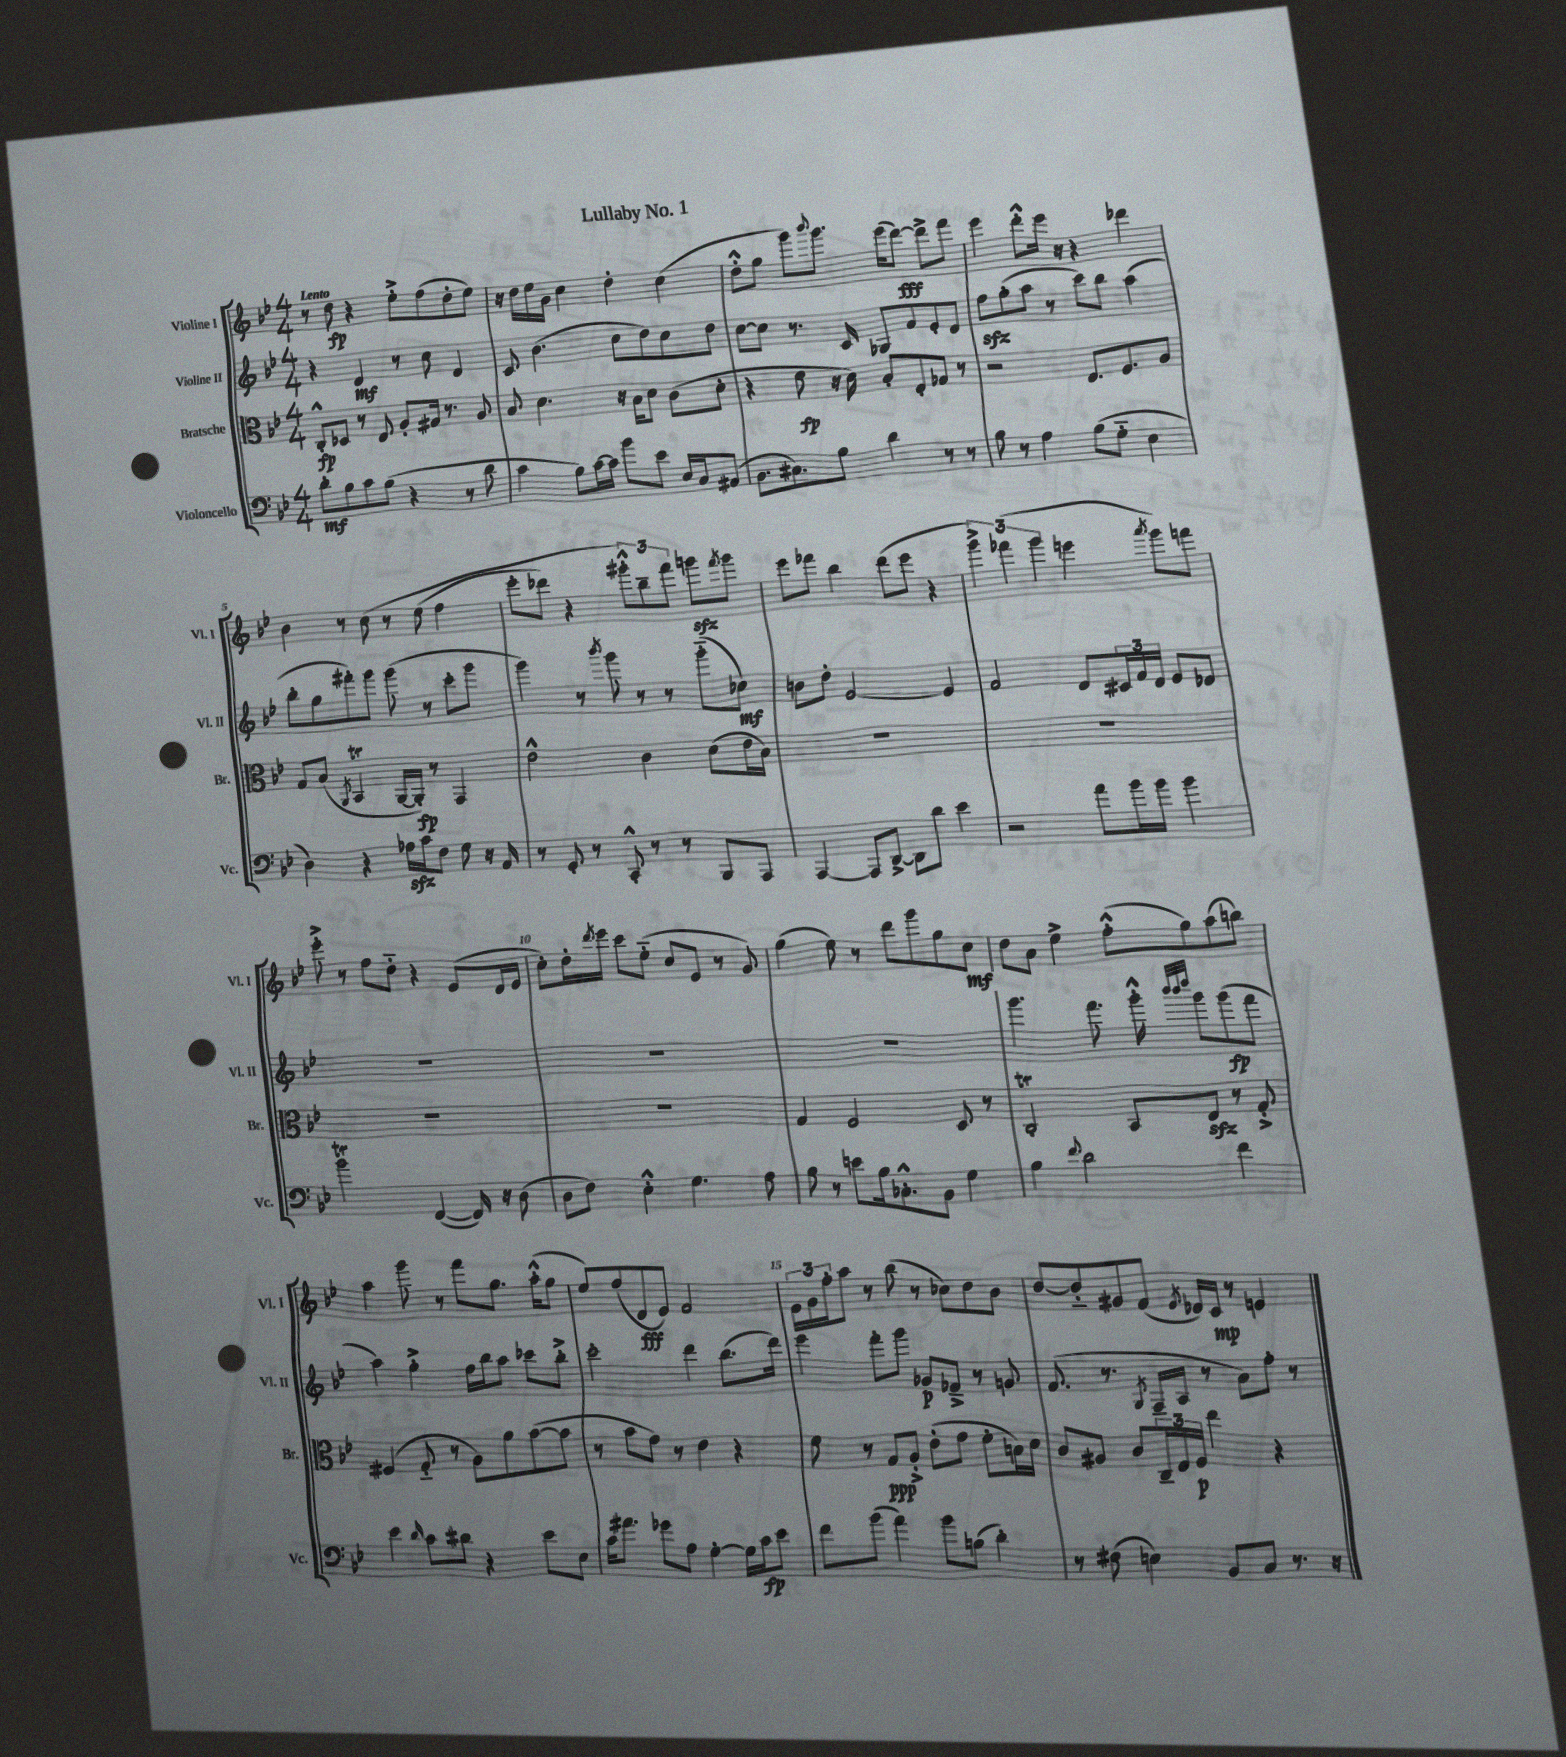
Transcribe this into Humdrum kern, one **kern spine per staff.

**kern	**dynam	**kern	**dynam	**kern	**dynam	**kern	**dynam
*part4	*part4	*part3	*part3	*part2	*part2	*part1	*part1
*staff4	*staff4	*staff3	*staff3	*staff2	*staff2	*staff1	*staff1
*I"Violoncello	*	*I"Bratsche	*	*I"Violine II	*	*I"Violine I	*
*I'Vc.	*	*I'Br.	*	*I'Vl. II	*	*I'Vl. I	*
*clefF4	*	*clefC3	*	*clefG2	*	*clefG2	*
*k[b-e-]	*	*k[b-e-]	*	*k[b-e-]	*	*k[b-e-]	*
*M4/4	*	*M4/4	*	*M4/4	*	*M4/4	*
=1	=1	=1	=1	=1	=1	=1	=1
!	!	!	!	!	!	!LO:TX:a:B:t=Lento	!
8d'\L	mf	8C'^^/L	fp	4r	.	8r	.
8B-\	.	8D-X/J	.	.	.	8dd\	fp
8c\	.	8r	.	4d/	mf	4r	.
(8B-\J	.	8E-/	.	.	.	.	.
4r	.	8A'/L	.	8r	.	8ee-'^\L	.
.	.	16G#X/Jk	.	8cc\	.	(8ff\	.
.	.	8.r	.	.	.	.	.
8r	.	.	.	4d/	.	8dd'\	.
8d\	.	8A/	.	.	.	8ee-\J)	.
=2	=2	=2	=2	=2	=2	=2	=2
4c\	.	8B-/	.	8c/	.	16r	.
.	.	.	.	.	.	16dd\LL	.
.	.	4.d\	.	(4.b-\	.	16ee-\	.
.	.	.	.	.	.	16g\JJ	.
8B-\L)	.	.	.	.	.	4cc\	.
[16c\L	.	.	.	.	.	.	.
16c\JJ]	.	.	.	.	.	.	.
8b-\L	.	16r	.	8cc\L	.	4dd'\	.
.	.	16B-\KL	.	.	.	.	.
8e-\J	.	8d\J	.	8dd\)	.	.	.
16E-/LL	.	(8c\L	.	8cc\	.	(4cc\	.
16C/J	.	.	.	.	.	.	.
(8AA#X/J	.	8d'\J	.	8dd\J	.	.	.
=3	=3	=3	=3	=3	=3	=3	=3
8.BB-\L	.	4r	.	[8cc\L	.	8dd'^^\L	.
.	.	.	.	8cc\J]	.	8gg\J	.
8.C#X\)	.	.	.	.	.	.	.
.	.	8f\	fp	8.r	.	8ggg\L)	.
.	.	.	.	.	.	8qqbbb-/	.
8B-\J	.	16r	.	.	.	8.ggg\J	.
.	.	16d\)	.	16c/	.	.	.
4d\	.	8B-'/L	.	8G-X/L	.	.	.
.	.	.	.	.	.	(16eee-\KL	.
.	.	8E-'/	.	8f/	.	[8ddd\J)	fff
8r	.	8G-X/J	.	8e-'/	.	8ddd^\L]	.
8r	.	8r	.	8d/J	.	8fff\J	.
=4	=4	=4	=4	=4	=4	=4	=4
8B-\	.	2r	.	8ffzz\L	.	4eee-\	.
8r	.	.	.	(8gg'\	.	.	.
4A\	.	.	.	8aa\J	.	8ddd'^^\L	.
.	.	.	.	8r	.	16eee-\Jk	.
.	.	.	.	.	.	16r	.
(8B-\L	.	8.E-/L	.	8ccc\L)	.	4r	.
8G\J	.	.	.	8bb-\J	.	.	.
.	.	8.F/	.	.	.	.	.
4E-\	.	.	.	(4aa\	.	4ddd-X\	.
.	.	8A/J	.	.	.	.	.
!!LO:LB:g=z
=5	=5	=5	=5	=5	=5	=5	=5
4D\)	.	8G/L	.	8bb-'\L	.	4b-\	.
.	.	(8B-/J	.	8gg\	.	.	.
.	.	8qAA/	.	.	.	.	.
4r	.	4BB-T/	.	8fff#X'\)	.	8r	.
.	.	.	.	8ggg\J	.	(8cc\	.
16A-Xzz\LL	.	[16AA/LL	.	(8ggg\	.	8r	.
16c\J	.	16AA'/JJ])	fp	.	.	.	.
8F\J	.	8r	.	8r	.	(8ee-\	.
8G\	.	4GG/	.	8ccc'\L	.	4ff\	.
16r	.	.	.	8ggg\J	.	.	.
16AA/	.	.	.	.	.	.	.
=6	=6	=6	=6	=6	=6	=6	=6
8r	.	2e-^^\	.	4ggg\)	.	8eee-'\L	.
8GG'/	.	.	.	.	.	8ddd-X\J)	.
8r	.	.	.	8r	.	4r	.
.	.	.	.	8qbbb-/	.	.	.
8CC'^^/	.	.	.	8ggg\	.	.	.
8r	.	4c\	.	8r	.	12ggg#X'^^\L)	.
.	.	.	.	.	.	12bb-~\	.
8r	.	.	.	8r	.	.	.
.	.	.	.	.	.	12fff\J	.
8BBB-/L	.	(8d\L	.	(8ggg\L	.	8gggnzz\L	.
.	.	.	.	.	.	8qfff/	.
8AAA/J	.	16e-\L	.	8cc-X\J)	mf	8ggg\J	.
.	.	16B-\JJ)	.	.	.	.	.
=7	=7	=7	=7	=7	=7	=7	=7
[4AAA/	.	1r	.	8bn\L	.	8eee-\L	.
.	.	.	.	8dd'\J	.	8fff-X\J	.
8AAA/L]	.	.	.	[2e-/	.	4bb-\	.
[8DD^/J	.	.	.	.	.	.	.
8DD\L]	.	.	.	.	.	(8ddd\L	.
8d\J	.	.	.	.	.	8eee-\J	.
4e-\	.	.	.	4e-/]	.	4r	.
=8	=8	=8	=8	=8	=8	=8	=8
2r	.	1r	.	2f/	.	6ggg^\)	.
.	.	.	.	.	.	(6fff-X\	.
.	.	.	.	.	.	6ggg\	.
8a\L	.	.	.	8d/L	.	4eeen\	.
16b-\L	.	.	.	24c#X/L	.	.	.
.	.	.	.	24f/	.	.	.
16b-\JJ	.	.	.	.	.	.	.
.	.	.	.	24d/JJ	.	.	.
.	.	.	.	.	.	8qaaa/	.
4b-\	.	.	.	8e-/L	.	8ggg\L)	.
.	.	.	.	8d-X/J	.	8fffn\J	.
!!LO:LB:g=z
=9	=9	=9	=9	=9	=9	=9	=9
2b-T\	.	1r	.	1r	.	8eee-'^\	.
.	.	.	.	.	.	8r	.
.	.	.	.	.	.	8ff\L	.
.	.	.	.	.	.	8dd\J	.
([4FF/	.	.	.	.	.	4r	.
16FF/])	.	.	.	.	.	(8e-/L	.
16r	.	.	.	.	.	.	.
(8D\	.	.	.	.	.	16d/L	.
.	.	.	.	.	.	16e-/JJ	.
=10	=10	=10	=10	=10	=10	=10	=10
8D\L	.	1r	.	1r	.	8cc'\L)	.
8F\J)	.	.	.	.	.	16dd'\L	.
.	.	.	.	.	.	8qddd/	.
.	.	.	.	.	.	16eee-\JJ	.
4E-'^^\	.	.	.	.	.	8ccc\L	.
.	.	.	.	.	.	(8ee-\J	.
4.G\	.	.	.	.	.	8cc/L	.
.	.	.	.	.	.	8e-/J	.
.	.	.	.	.	.	8r	.
8A\	.	.	.	.	.	8g/)	.
=11	=11	=11	=11	=11	=11	=11	=11
8B-\	.	4G/	.	1r	.	(4gg\	.
8r	.	.	.	.	.	.	.
8en\L	.	2F/	.	.	.	8ee-\)	.
16B-\k	.	.	.	.	.	8r	.
8.C-X'^^\	.	.	.	.	.	.	.
.	.	.	.	.	.	8ddd\L	.
8BB-\J	.	.	.	.	.	8ggg\	.
4G\	.	8D/	.	.	.	8gg\	.
.	.	8r	.	.	.	8cc\J	mf
=12	=12	=12	=12	=12	=12	=12	=12
4B-\	.	2CT'/	.	4.ggg\	.	8dd\L	.
.	.	.	.	.	.	8a\J	.
8qqf/	.	.	.	.	.	.	.
2d\	.	.	.	.	.	4ee-^\	.
.	.	.	.	8.fff\	.	.	.
.	.	8BB-/L	.	.	.	(8ff'^^\L	.
.	.	.	.	16ggg'^^\	.	.	.
.	.	.	.	32qqbbb-/LLL	.	.	.
.	.	.	.	32qqbbb-/	.	.	.
.	.	.	.	32qqdddd/JJJ	.	.	.
.	.	8E-zz/J	.	8ggg\L	.	8gg\)	.
4f\	.	8r	.	(8ggg\	fp	(8aa\	.
.	.	8G'^/	.	8fff\J	.	8bbn\J)	.
!!LO:LB:g=z
=13	=13	=13	=13	=13	=13	=13	=13
4e-\	.	(4F#X/	.	4aa\)	.	4aa\	.
16qqd/	.	.	.	.	.	.	.
8c\L	.	8G/	.	4gg'^\	.	8ggg\	.
8d#X\J	.	8r	.	.	.	8r	.
4r	.	8A\L)	.	16ff\LL	.	8fff\L	.
.	.	.	.	16bb-\J	.	.	.
.	.	8a\	.	8aa\J	.	8.gg\J	.
8e-\L	.	([8b-\	.	8ccc-X\L	.	.	.
.	.	.	.	.	.	(16aa'^^\KL	.
8E-\J	.	8b-\J]	.	8bb-'^\J	.	8gg\J	.
=14	=14	=14	=14	=14	=14	=14	=14
16c\KL	.	8r	.	2ccc'\	.	8ee-/L)	.
8.a#X\J	.	.	.	.	.	.	.
.	.	8b-\L	.	.	.	(8ff/	.
8g-X\L	.	8g\J)	.	.	.	8d/	fff
8A\J	.	8r	.	.	.	8e-/J)	.
[4G'\	.	4e-\	.	4ddd\	.	2f/	.
16G\LL]	.	4r	.	(8.bb-\L	.	.	.
16c\J	fp	.	.	.	.	.	.
8e-\J	.	.	.	.	.	.	.
.	.	.	.	16ddd\Jk)	.	.	.
=15	=15	=15	=15	=15	=15	=15	=15
8f\L	.	8f\	.	4eee-\	.	24e-\LL	.
.	.	.	.	.	.	24g\	.
.	.	.	.	.	.	24ff'\J	.
(8b-\J	.	8r	.	.	.	8aa\J	.
4a\)	.	8G/L	ppp	8fff'\L	.	8r	.
.	.	8A'^/J	.	8ggg\J	.	(8bb-\	.
8b-\L	.	(8e-'\L	.	8g-X/L	p	8r	.
(8Bn\J	.	8g\J	.	8f-X~^/J	.	8cc-X\L)	.
4d'\)	.	8f'\L	.	8r	.	8dd\	.
.	.	16Bn\L)	.	8gn/	.	8b-\J	.
.	.	16d\JJ	.	.	.	.	.
=16	=16	=16	=16	=16	=16	=16	=16
8r	.	8c/L	.	(8.f/	.	[8dd/L	.
(8F#X\	.	8A#X/J	.	.	.	8dd/]	.
.	.	.	.	8.r	.	.	.
4En\)	.	8c/L	.	.	.	8g#X/	.
.	.	.	.	8qG/	.	.	.
.	.	24C~/L	.	16F~/LL	.	(8f/J	.
.	.	24E-/	.	.	.	.	.
.	.	.	.	16A/JJ	.	.	.
.	.	24F/JJ	p	.	.	.	.
.	.	.	.	.	.	8qe-/	.
8BB-/L	.	4ee-\	.	8r	.	16d-X/LL)	.
.	.	.	.	.	.	16c/JJ	mp
8C/J	.	.	.	8a\L)	.	8r	.
8.r	.	4r	.	8ff'\J	.	4en/	.
.	.	.	.	8r	.	.	.
16r	.	.	.	.	.	.	.
==	==	==	==	==	==	==	==
*-	*-	*-	*-	*-	*-	*-	*-
